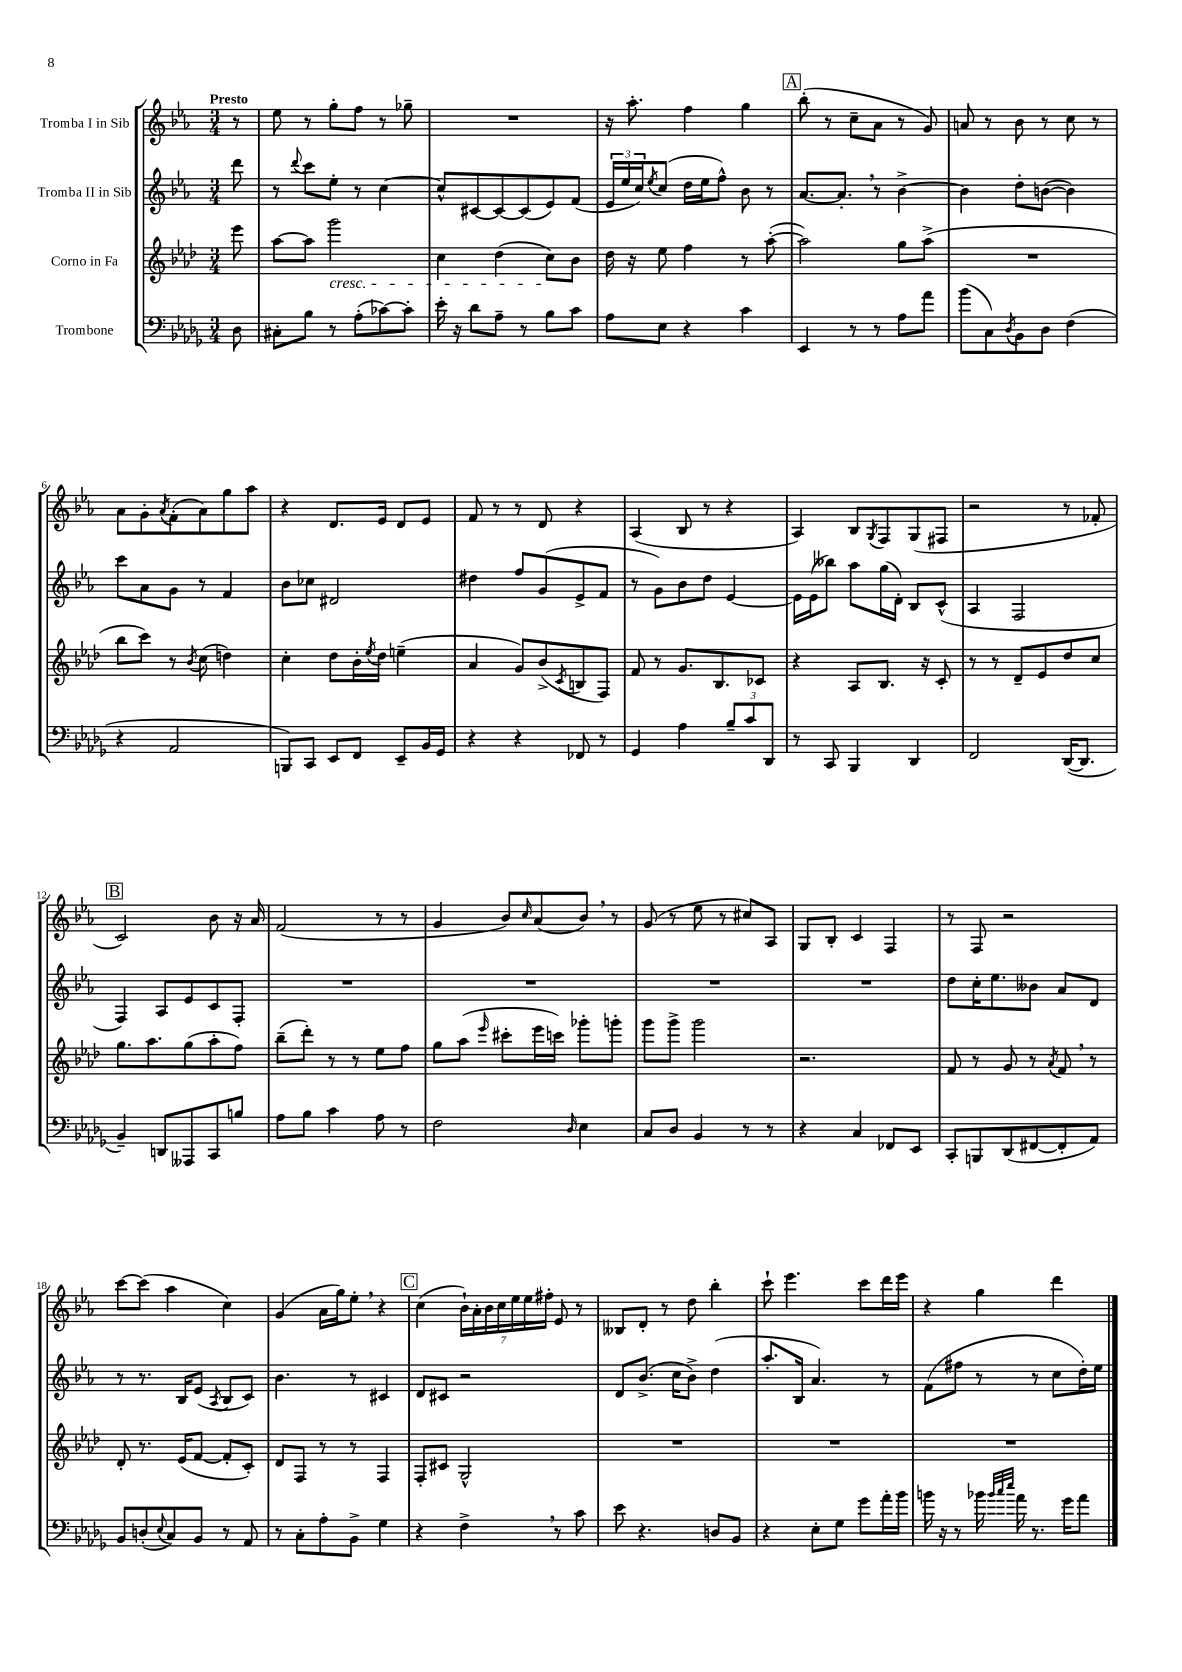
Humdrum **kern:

**kern	**kern	**kern	**kern
*staff4	*staff3	*staff2	*staff1
*clefF4	*clefG2	*clefG2	*clefG2
*k[b-e-a-d-g-]	*k[b-e-a-d-]	*k[b-e-a-]	*k[b-e-a-]
*M3/4	*M3/4	*M3/4	*M3/4
8D-\	8eee-\	8ddd\	8r
=	=	=	=
8C#'\L	[8aa-\L	8r	8ee-\
.	.	8qqddd/	.
8B-\J	8aa-\]J	8ccc\L	8r
8r	2ggg\	8ee-'\J	8gg'\L
(8A-'\L	.	8r	8ff\J
[8c-\)	.	[4cc\	8r
8c-'\]J	.	.	8gg-~\
=	=	=	=
16e-'\	4cc\	8cc^^/]L	2.r
16r	.	.	.
8d-\L	.	[8c#/	.
8A-~\J	(4dd-\	8c#/_	.
8r	.	(8c#/]	.
8B-\L	8cc\L)	8e-/)	.
8c\J	8b-\J	(8f/J	.
=	=	=	=
8A-\L	16dd-\	24e-/LL	16r
.	.	24ee-/	.
.	16r	.	8.aa-'\
.	.	24cc/J)	.
.	.	8qee-/	.
8E-\J	8ee-\	(8cc/J	.
4r	4ff\	16dd\LL	4ff\
.	.	16ee-\J	.
.	.	8ff^^\J)	.
4c\	8r	8b-\	4gg\
.	([8aa-'\	8r	.
=	=	=	=
4EE-/	2aa-\])	[8.a-/L	(8bb-'\
.	.	.	8r
.	.	8.a-'/]J	.
8r	.	.	8cc~\L
8r	.	8r	8a-\J
8A-\L	8gg\L	[4b-^\	8r
8a-\J	(8aa-^\J	.	8g/)
=	=	=	=
(8b-\L	2.r	4b-\]	8a/
8C\)	.	.	8r
8qD-/	.	.	.
8BB-\	.	8dd'\L	8b-\
8D-\J	.	([8b\J	8r
(4F\	.	4b\])	8cc\
.	.	.	8r
=	=	=	=
4r	8bb-\L	8ccc\L	8a-\L
.	8ccc\J)	8a-\	8g'\
.	.	.	8qa-/
2AA-/	8r	8g\J	(8f'\
.	8qb-/	.	.
.	(8cc\	8r	8a-\)
.	4dd\)	4f/	8gg\
.	.	.	8aa-\J
=	=	=	=
8BBB/L)	4cc'\	8b-\L	4r
8CC/J	.	8cc-\J	.
8EE-/L	8dd-\L	2d#/	8.d/L
8FF/J	16b-'\L	.	.
.	8qee-/	.	.
.	16dd-\JJ	.	16e-/Jk
8EE-~/L	(4ee~\	.	8d/L
16BB-/L	.	.	8e-/J
16GG-/JJ	.	.	.
=	=	=	=
4r	4a-/	4dd#\	8f/
.	.	.	8r
4r	8g/L)	8ff/L	8r
.	(8b-^/	(8g/	8d/
.	8qc/	.	.
8FF-/	8B/	8e-^/	4r
8r	8F/J)	8f/J	.
=	=	=	=
4GG-/	8f/	8r	(4A-/
.	8r	8g\L)	.
4A-\	8.g/L	8b-\	8B-/
.	.	8dd\J	8r
.	8.B-/	.	.
12B-~/L	.	[4e-/	4r
12c/	.	.	.
.	8c-/J	.	.
12DD-/J	.	.	.
=	=	=	=
8r	4r	16e-\]LL	4A-/)
.	.	(16e-\J	.
8CC/	.	8bb--\J)	.
4BBB-/	8A-/L	8aa-\L	8B-/L
.	.	.	8qG/
.	8.B-/J	(16gg\L	8F/
.	.	16d'\JJ)	.
4DD-/	.	8B-/L	(8G/
.	16r	.	.
.	8c'/	(8c^^/J	8F#/J
=	=	=	=
2FF/	8r	4A-/	2r
.	8r	.	.
.	8d-~/L	2F/	.
.	8e-/	.	.
([16DD-/LK	8dd-/	.	8r
8.DD-/]J	.	.	.
.	8cc/J	.	8f-'/
=	=	=	=
4BB-~/)	8.gg\L	4F/)	2c/)
.	8.aa-\	.	.
8DD/L	.	8A-/L	.
8AAA--/	(8gg\	8e-/	.
8CC/	8aa-'\	8c/	8b-\
8B/J	8ff\J)	8F'/J	16r
.	.	.	16a-/
=	=	=	=
8A-\L	(8bb-~\L	2.r	(2f/
8B-\J	8ddd-'\J)	.	.
4c\	8r	.	.
.	8r	.	.
8A-\	8ee-\L	.	8r
8r	8ff\J	.	8r
=	=	=	=
2F\	8gg\L	2.r	4g/
.	(8aa-\J	.	.
.	16qqeee-/	.	.
.	8ccc#'\L	.	8b-/L)
.	.	.	16qqcc/
.	16eee-\L	.	(8a-/
.	16ccc\JJ)	.	.
16qqD-/	.	.	.
4E-\	8ggg-'\L	.	8b-/J)
.	8ggg'\J	.	8r
=	=	=	=
8C/L	8ggg\L	2.r	(8g/
8D-/J	8ggg^\J	.	8r
4BB-/	2ggg\	.	8ee-\
.	.	.	8r
8r	.	.	8cc#/L)
8r	.	.	8A-/J
=	=	=	=
4r	2.r	2.r	8G/L
.	.	.	8B-'/J
4C/	.	.	4c/
8FF-/L	.	.	4F/
8EE-/J	.	.	.
=	=	=	=
8CC'/L	8f/	8dd\L	8r
8BBB/	8r	16cc'\K	8F/
.	.	8.ee-\	.
(8DD-/	8g/	.	2r
[8FF#/	8r	8b--\J	.
.	8qa-/	.	.
8FF#'/]	8f/	8a-/L	.
8AA-/J)	8r	8d/J	.
=	=	=	=
8BB-/L	8d-'/	8r	[8ccc\L
(8D'/	8.r	8.r	(8ccc\]J
8qqE-/	.	.	.
8C/)	.	.	4aa-\
.	(16e-/LK	16B-/LK	.
8BB-/J	[8f/J	(8e-/J	.
.	.	8qA-/	.
8r	8f'/]L	8B-/L	4cc\)
8AA-/	8c'/J)	8c/J)	.
=	=	=	=
8r	8d-/L	4.b-\	(4g/
8C'\L	8F/J	.	.
8A-'\	8r	.	16a-\LL
.	.	.	16gg\J)
8BB-^\J	8r	8r	8ee-'\J
4G-\	4F/	4c#/	4r
=	=	=	=
4r	8F'/L	8d/L	(4cc\
.	8c#/J	8c#/J	.
4F^\	2G^^/	2r	28b-`\LL)
.	.	.	28a-'\
.	.	.	28b-\
.	.	.	28cc\
.	.	.	28ee-\
.	.	.	28ee-\
.	.	.	28ff#'\JJ
8r	.	.	8e-/
8c\	.	.	8r
=	=	=	=
8e-\	2.r	8d/L	8B--/L
4.r	.	(8.b-^/J	8d'/J
.	.	.	8r
.	.	16cc\LK	.
.	.	8b-^\J)	8dd\
8D/L	.	(4dd\	4bb-'\
8BB-/J	.	.	.
=	=	=	=
4r	2.r	8.aa-'/L	8ccc`\
.	.	.	4.eee-\
.	.	16B-/Jk	.
8E-'\L	.	4.a-/)	.
8G-\J	.	.	.
8g-\L	.	.	8ccc\L
16a-'\L	.	8r	16ddd\L
16b-\JJ	.	.	16eee-\JJ
=	=	=	=
16b\	2.r	(8f\L	4r
16r	.	.	.
8r	.	8ff#\J	.
16b-\	.	8r	4gg\
32qqb-/LLL	.	.	.
32qqcc/	.	.	.
32qqee-/JJJ	.	.	.
16a-\	.	.	.
8.r	.	8r	.
.	.	8cc\L	4ddd\
16g-\LK	.	.	.
8a-\J	.	16dd'\L)	.
.	.	16ee-\JJ	.
==	==	==	==
*-	*-	*-	*-
